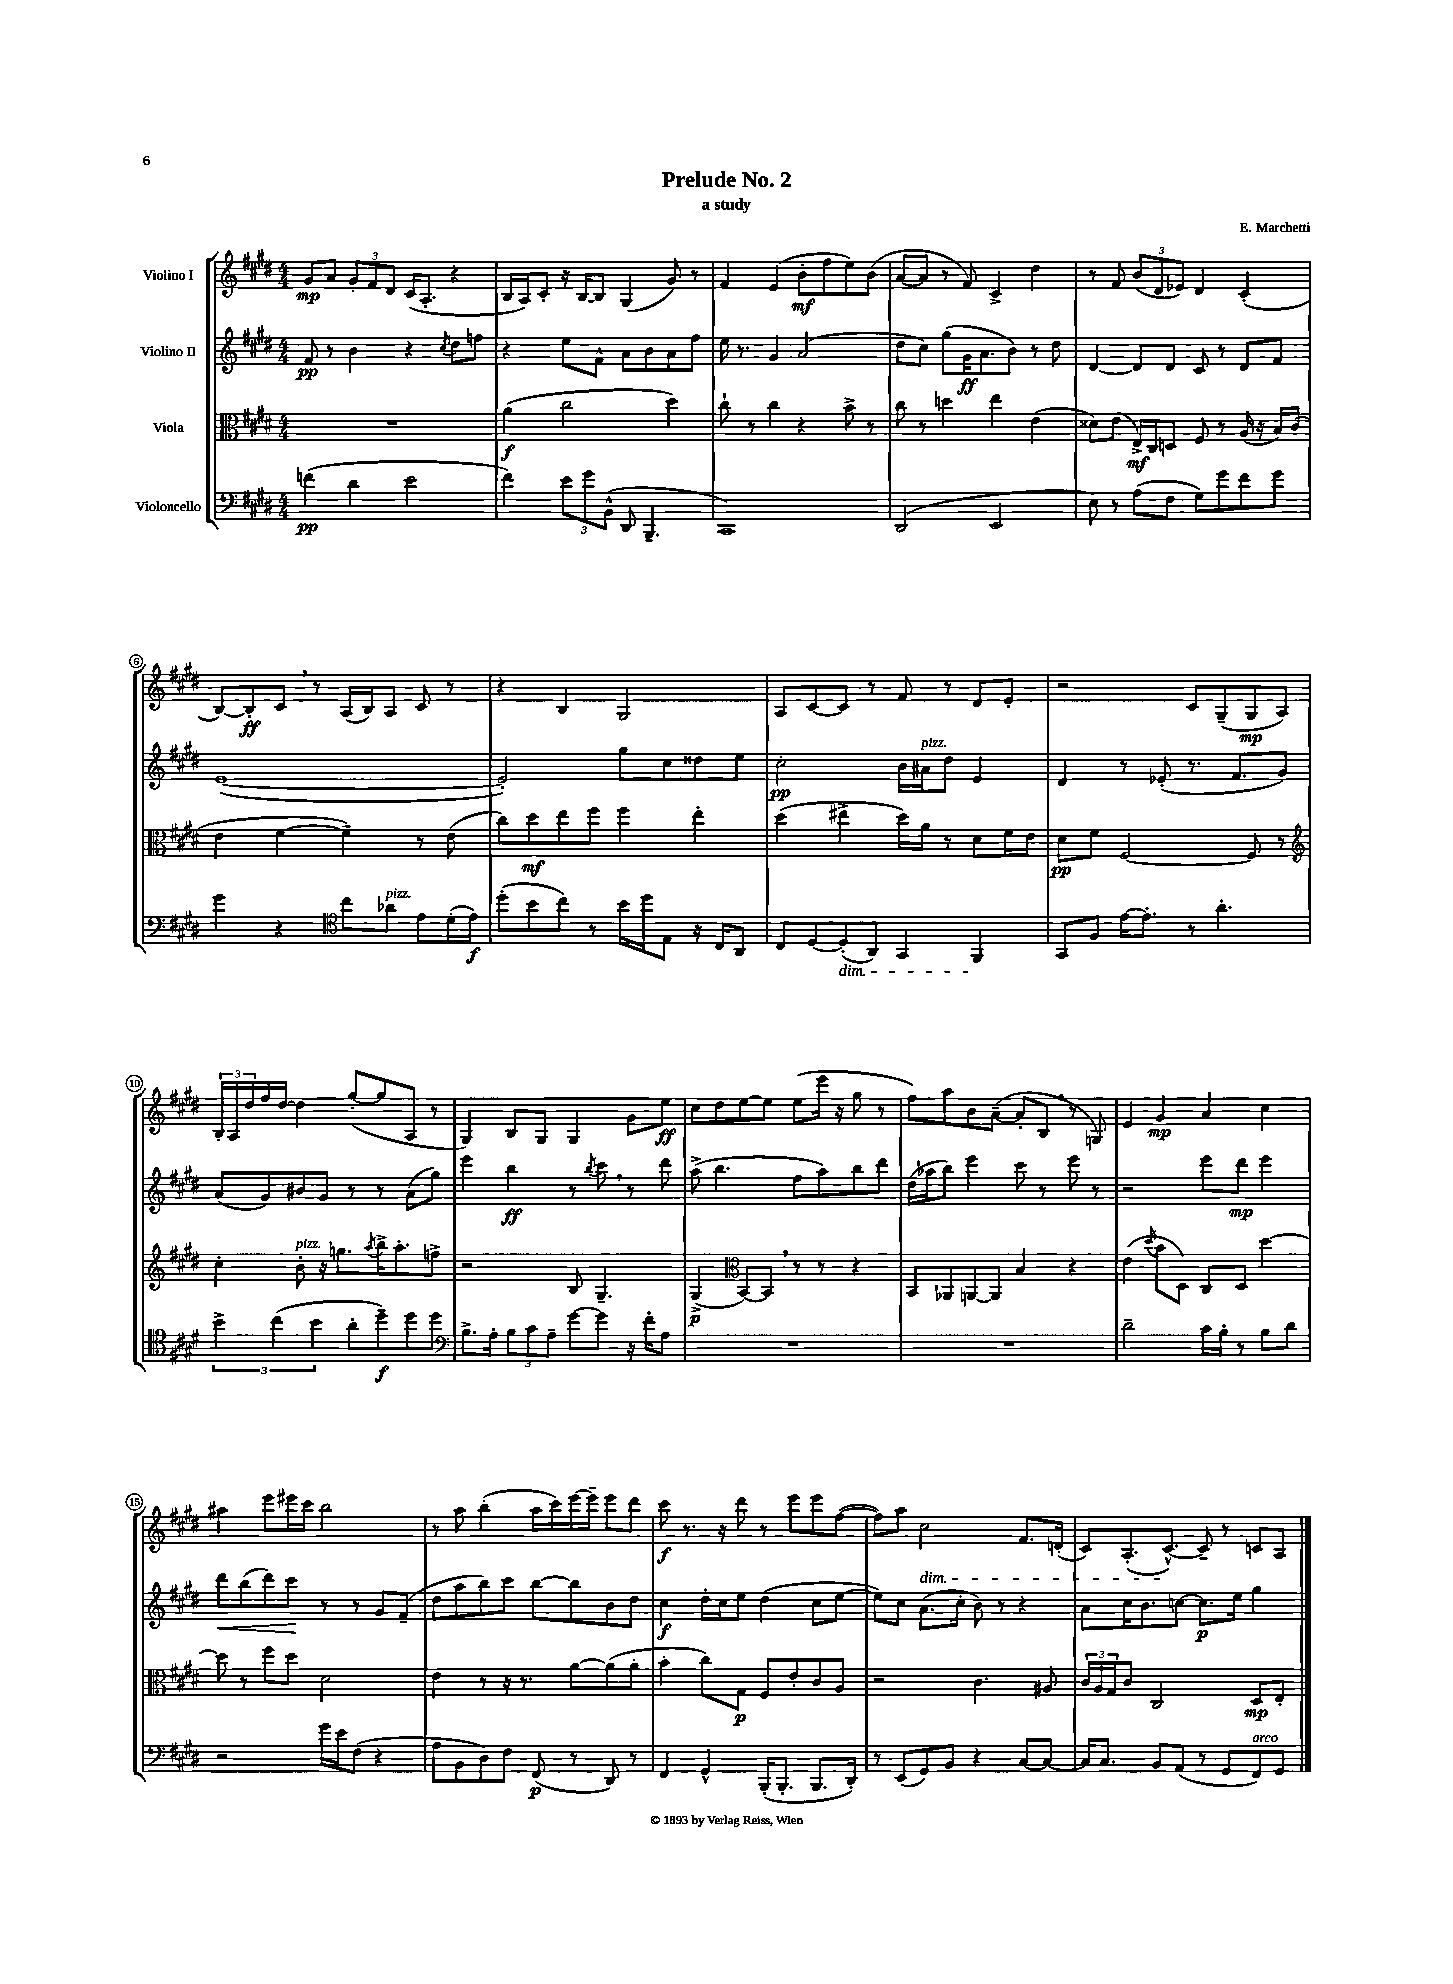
\header { title = "Prelude No. 2" composer = "E. Marchetti" subtitle = "a study" }
<<
\new StaffGroup <<
\new Staff = "s0" \with { instrumentName = "Violino I" } {
    \clef treble \key e \major \numericTimeSignature \time 4/4
    gis'8\mp a'8 \tuplet 3/2 { gis'8-. fis'8 dis'8 } cis'16( a8.-. r4 |
    b16 a16) cis'8-. r16 b16~ b8 gis4( gis'8) r8 |
    fis'4 e'4( b'8-.\mf fis''8 e''8) b'8( |
    a'8~ a'8 r8 fis'8) cis'4-> dis''4 |
    r8 fis'8 \tuplet 3/2 { b'8( dis'8 ees'8) } dis'4 cis'4-.( |
    b8~) b8-.\ff cis'8 \breathe r8 a16( b16) a8 cis'8 r8 |
    r4 b4 gis2 |
    a8 cis'8~ cis'8 r8 fis'8 r8 dis'8 e'8-. |
    r2 cis'8 gis8--( gis8\mp a8) |
    \tuplet 3/2 { b16-. a16 dis''16 } fis''16 dis''16~ dis''4 gis''8~-.( gis''8 a8 r8 |
    gis4) b8 gis8 gis4 gis'8 e''8\ff |
    cis''8 dis''8 e''8~ e''8 e''8( e'''16 r16 gis''8 r8 |
    fis''8) a''8 b'8 a'8~--( a'8-. b8 \breathe r8 g8) |
    e'4 gis'4\mp a'4 cis''4 |
    ais''4 e'''8 eis'''16 cis'''16 b''2 |
    r8 a''8 b''4-.( a''16 cis'''16) e'''16~ e'''16-- e'''8 dis'''8 |
    cis'''8\f r8. r16 dis'''8 r8 e'''8 e'''8 fis''8~( |
    fis''8) a''8 cis''2\dim fis'8. d'16-.( |
    cis'8) a8.-.( cis'8.~-^\!) cis'8-- r8 c'8 a8 \bar "|." |
}
\new Staff = "s1" \with { instrumentName = "Violino II" } {
    \clef treble \key e \major \numericTimeSignature \time 4/4
    fis'8\pp r8 b'4 r4 \acciaccatura { cis''8 } dis''8 f''8 |
    r4 e''8 fis'8-^ a'8 b'8 a'8 fis''8 |
    e''16 r8. gis'4 a'2( |
    dis''8 cis''8) gis''8( gis'16\ff a'8. b'8) r8 dis''8 |
    dis'4~ dis'8 dis'8 cis'8 r8 dis'8 fis'8 |
    e'1~( |
    e'2-.) gis''8 cis''8 disis''8 e''8 |
    cis''2-.\pp b'16 ais'16^\markup { \italic "pizz." } dis''8 e'4 |
    dis'4 r8 ees'8-.( r8. fis'8. gis'8) |
    a'8( gis'8) bis'8 gis'8 r8 r8 a'8( gis''8) |
    e'''4 b''4\ff r8 \acciaccatura { b''8 } cis'''8 \breathe r8 dis'''8 |
    a''8->( b''4. fis''8 a''8) b''8 dis'''8 |
    dis''16( aes''16 b''8) e'''4 cis'''8 r8 e'''8 r8 |
    r2 e'''8 dis'''8\mp e'''4 |
    dis'''8\< b''8( dis'''8) cis'''8\! r8 r8 gis'8 fis'8--( |
    dis''8 a''8 b''8) cis'''8 b''8~ b''8 b'8 dis''8 |
    cis''4\f dis''16-. cis''16 e''8 dis''4( cis''8 e''8~ |
    e''8) cis''8 a'8.( cis''16-. b'8) r8 r4 |
    a'8 cis''16 b'8. c''8~ c''8.\p e''16 gis''4 \bar "|." |
}
\new Staff = "s2" \with { instrumentName = "Viola" } {
    \clef alto \key e \major \numericTimeSignature \time 4/4
    R1 |
    a'4\f( cis''2 dis''4) |
    cis''8-! r8 cis''4 r4 b'8-> r8 |
    cis''8 r8 d''4 e''4 e'4( |
    disis'8) e'8( e16->\mf) cis16 d8 fis8 r8 a16( r16 b16) cis'16( |
    e'4 fis'4~ fis'4--) r8 e'8( |
    cis''8) dis''8\mf e''8 fis''8 fis''4 e''4-. |
    dis''4( eis''4-> dis''16) a'16 r8 dis'8 fis'16 e'16 |
    dis'8\pp fis'8 fis2~ fis8 r8 |
    \clef treble cis''4-. b'8-.^\markup { \italic "pizz." } r16 g''8. \acciaccatura { a''8 } b''16-> a''8.-. f''8-> |
    r2 b8 gis4.-- |
    gis4->\p( \clef alto b,8~) b,8 \breathe r8 r8 r4 |
    b,8 aes,8 a,8~ a,8 b4 r4 |
    e'4( \acciaccatura { dis''8 } b'8 dis8) cis8 dis8 dis''4~ |
    dis''8 r8 fis''8 dis''8 dis'2 |
    e'4 r8 r16 r8. a'8~ a'8( a'8-. |
    b'4-. cis''8) gis8\p fis8 e'8-. cis'8 a8 |
    r2 cis'4. ais8 |
    \tuplet 3/2 { cis'16 a16 gis16 } cis'8 cis2 dis8\mp e8-. \bar "|." |
}
\new Staff = "s3" \with { instrumentName = "Violoncello" } {
    \clef bass \key e \major \numericTimeSignature \time 4/4
    f'4\pp( dis'4 e'2 |
    fis'4) \tuplet 3/2 { e'8 gis'8 b,8-^( } dis,8 b,,4.-- |
    cis,1) |
    dis,2( e,2 |
    e8) r8 a8( fis8 gis8) gis'8 fis'8 gis'8 |
    gis'4 r4 \clef tenor cis''8 aes'8^\markup { \italic "pizz." } e'8 dis'16-.( e'16\f) |
    dis''8-.( b'8 cis''8) r8 b'16 dis''16 e8 r16 cis16 a,8 |
    cis8 dis8~ dis8-.\dim( a,8) gis,4 fis,4\! |
    gis,8 fis8 e'16~ e'8.-. r8 a'4.-. |
    \tuplet 3/2 { b'4-> cis''4( b'4 } a'8-. dis''8--\f) dis''8 dis''8 |
    \clef bass b8.-> a16-. \tuplet 3/2 { b8 cis'8 a8-- } gis'8~ gis'8 r16 fis'16-. a8 |
    R1 |
    R1 |
    dis'2-- cis'16 b16-. r8 b8 dis'8 |
    r2 gis'16 e'16 fis8( r4 |
    a8 b,8 dis8) fis8 fis,8\p( r8 dis,8) r8 |
    fis,4 gis,4-^ b,,16-.( b,,8.-. b,,8. dis,16-.) |
    r8 e,8( gis,8) b,8 r4 cis8~ cis8~ |
    cis16 cis8. b,8 a,8( r8 gis,8 fis,8^\markup { \italic "arco" }) gis,8 \bar "|." |
}
>>
>>
\layout { \context { \Score \override BarNumber.stencil = #(make-stencil-circler 0.1 0.3 ly:text-interface::print) } }
